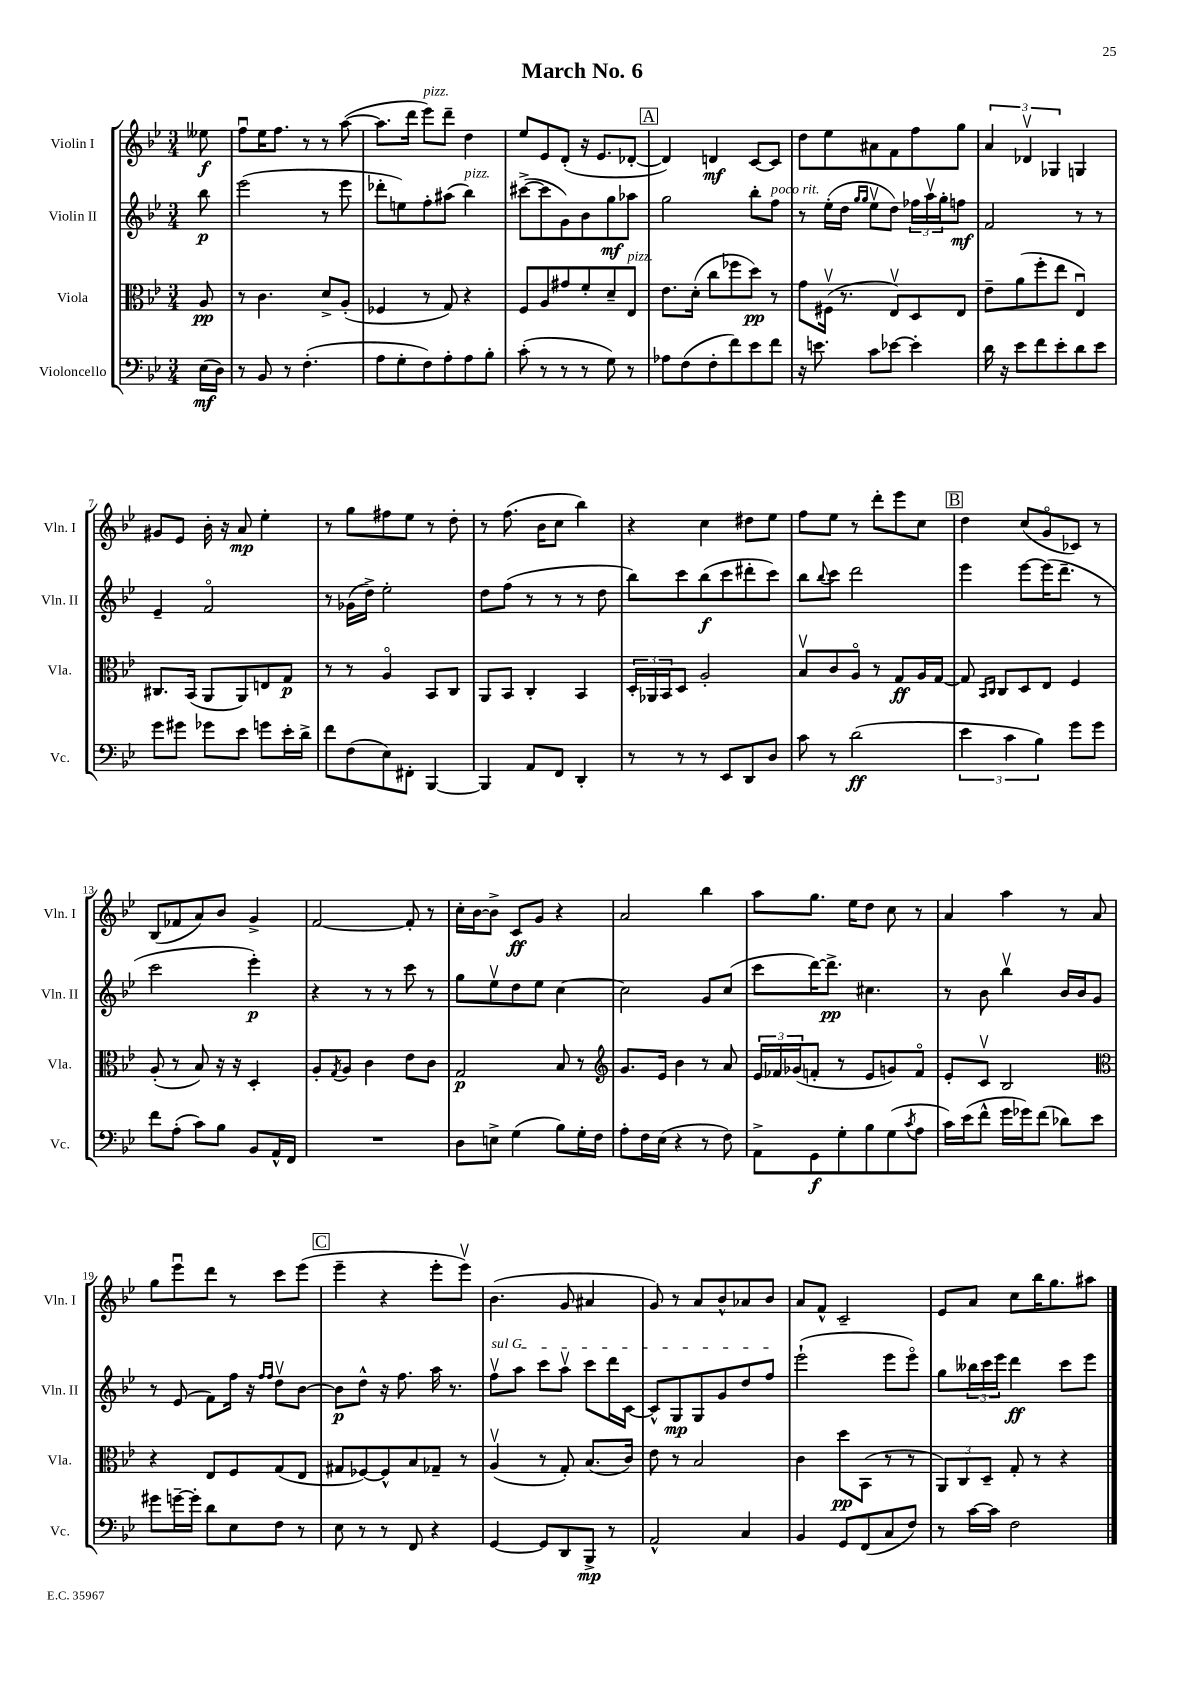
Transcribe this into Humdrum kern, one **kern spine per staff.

**kern	**kern	**kern	**kern
*staff4	*staff3	*staff2	*staff1
*clefF4	*clefC3	*clefG2	*clefG2
*k[b-e-]	*k[b-e-]	*k[b-e-]	*k[b-e-]
*M3/4	*M3/4	*M3/4	*M3/4
(16E-	8A	8bb-	8ee--
16D)	.	.	.
=	=	=	=
8r	8r	(2eee-	8ffu
8BB-	4.c	.	16ee-
.	.	.	8.ff
8r	.	.	.
(4.F'	.	.	8r
.	8d^	8r	8r
.	(8A'	8eee-	([8aa
=	=	=	=
8A	4F-	8ddd-'	8.aa]
8G'	.	8ee)	.
.	.	.	16ddd
8F)	8r	8ff'	8eee-)
8A'	8G)	(8aa#	8ddd~
8A	4r	4bb-)	4dd
8B-'	.	.	.
=	=	=	=
(8c'	8F	([8ccc#^	8ee-
8r	8A	8ccc#]	8e-
8r	8g#	8g)	(8d'
8r	8f'	8b-	16r
.	.	.	8.e-
8G)	8d~	8gg	.
8r	8E-	8aa-	[8d-'
=	=	=	=
8A-	8.e-	2gg	4d-])
(8F	.	.	.
.	(16d'	.	.
8F'	8cc	.	4d
8f)	8ff-	.	.
8e-	8dd)	8bb-'	[8c
8f	8r	8ff	8c]
=	=	=	=
16r	8g	8r	8dd
8.e	.	.	.
.	(16F#v	(16ee-'	8ee-
.	8.r	16dd	.
.	.	16qqgg	.
.	.	16qqgg	.
8c	.	8ee-v	8a#
[8e-	8E-v)	8dd)	8f
4e-']	8D	24ff-	8ff
.	.	24aav	.
.	.	24gg'	.
.	8E-	8ff	8gg
=	=	=	=
16d	8e-~	2f	6a
16r	.	.	.
8e-	(8a	.	.
.	.	.	6d-v
8f	8ff'	.	.
.	.	.	6G-
8e-'	8ee-	.	.
8d	4E-u)	8r	4G
8e-	.	8r	.
=	=	=	=
8g	8.C#	4e-~	8g#
8g#	.	.	8e-
.	(16BB-	.	.
8g-	8AA	2fo	16b-'
.	.	.	16r
8e-	8AA)	.	8a
8g	8E	.	4ee-'
16e-'	8G	.	.
16d^	.	.	.
=	=	=	=
8f	8r	8r	8r
(8F	8r	(16g-	8gg
.	.	16dd^)	.
8E-)	4Ao	2ee-'	8ff#
8FF#'	.	.	8ee-
[4BBB-	8BB-	.	8r
.	8C	.	8dd'
=	=	=	=
4BBB-]	8AA	8dd	8r
.	8BB-	(8ff	(8.ff
8AA	4C'	8r	.
.	.	.	16b-
8FF	.	8r	8cc
4DD'	4BB-	8r	4bb-)
.	.	8dd	.
=	=	=	=
8r	24D'	8bb-)	4r
.	24AA-	.	.
.	24BB-	.	.
8r	8D	8ccc	.
8r	2A'	(8bb-	4cc
8EE-	.	8ccc	.
8DD	.	8ddd#'	8dd#
8D	.	8ccc)	8ee-
=	=	=	=
8c	8B-v	8bb-	8ff
.	.	8qqbb-	.
8r	8c	8ccc	8ee-
(2d	8Ao	2ddd	8r
.	8r	.	8ddd'
.	8G	.	8eee-
.	16A	.	8cc
.	[16G	.	.
=	=	=	=
6e-	8G]	4eee-	4dd
.	16qqBB-	.	.
.	16qqC	.	.
.	8C	.	.
6c	.	.	.
.	8D	[8eee-	(8cc
6B-)	.	.	.
.	8E-	(16eee-]	8go
.	.	8.ddd~	.
8g	4F	.	8c-)
8g	.	8r	8r
=	=	=	=
8f	(8A'	2ccc	(8B-
(8A'	8r	.	8f-
8c)	8B-)	.	8a)
8B-	16r	.	8b-
.	16r	.	.
8BB-	4D'	4eee-')	4g^
16AA^^	.	.	.
16FF	.	.	.
=	=	=	=
2.r	8A'	4r	[2f
.	8qG	.	.
.	8A	.	.
.	4c	8r	.
.	.	8r	.
.	8e-	8ccc	8f']
.	8c	8r	8r
=	=	=	=
8D	2G	8gg	16cc'
.	.	.	[16b-
8E^	.	8ee-v	8b-^]
(4G	.	8dd	8c
.	.	8ee-	8g
8B-)	8B-	[4cc	4r
16G'	8r	.	.
16F	.	.	.
=	=	=	=
*	*clefG2	*	*
8A'	8.g	2cc]	2a
16F	.	.	.
(16E-	16e-	.	.
4r	4b-	.	.
8r	8r	8g	4bb-
8F)	8a	(8cc	.
=	=	=	=
8AA^	24e-	8ccc	8aa
.	24f-	.	.
.	(24g-	.	.
8GG	8f'	[16ddd)	8.gg
.	.	8.ddd^]	.
8G'	8r	.	.
.	.	.	16ee-
8B-	8e-	4.cc#	8dd
(8G	8g)	.	8cc
8qc	.	.	.
8A	8fo	.	8r
=	=	=	=
16c)	8e-'	8r	4a
(16e-	.	.	.
8f^^	8cv	8b-	.
16g	2B-	4bb-v	4aa
16g-)	.	.	.
(8f	.	.	.
8d-)	.	16b-	8r
.	.	16b-	.
8e-	.	8g	8a
=	=	=	=
*	*clefC3	*	*
8g#	4r	8r	8gg
[16g~	.	(8e-	8eee-u
16g']	.	.	.
8d	8E-	8f)	8ddd
8E-	8F	16ff	8r
.	.	16r	.
.	.	16qqff	.
.	.	16qqff	.
8F	(8G	8ddv	8ccc
8r	8E-	[8b-	(8eee-
=	=	=	=
8E-	8G#	8b-]	4eee-~
8r	[8F-)	8dd^^	.
8r	8F-^^]	16r	4r
.	.	8.ff	.
8FF	8B-	.	.
4r	8G-~	16aa	8eee-'
.	.	8.r	.
.	8r	.	8eee-v)
=	=	=	=
[4GG	(4Av	8ffv	(4.b-
.	.	8aa	.
8GG]	8r	8ccc	.
8DD	8G')	8aav	8g
8BBB-^	(8.B-	8ccc	4a#
8r	.	16ddd	.
.	16c)	[16c	.
=	=	=	=
2AA^^	8e-	8c^^]	8g)
.	8r	8G	8r
.	2B-	8G	8a
.	.	8g	8b-^^
4C	.	8dd	8a-
.	.	8ff	8b-
=	=	=	=
4BB-	4c	(2eee-`	8a
.	.	.	8f^^
8GG	8dd	.	2c~
(8FF	(8BB-	.	.
8C	8r	8eee-	.
8F)	8r	8eee-o)	.
=	=	=	=
8r	12AA)	8gg	8e-
.	12C	.	.
[16c	.	24bb--	8a
.	12D~	24ccc	.
16c]	.	.	.
.	.	24eee-	.
2F	8G'	4ddd	8cc
.	8r	.	16bb-
.	.	.	8.gg
.	4r	8ccc	.
.	.	8eee-	8aa#
==	==	==	==
*-	*-	*-	*-
